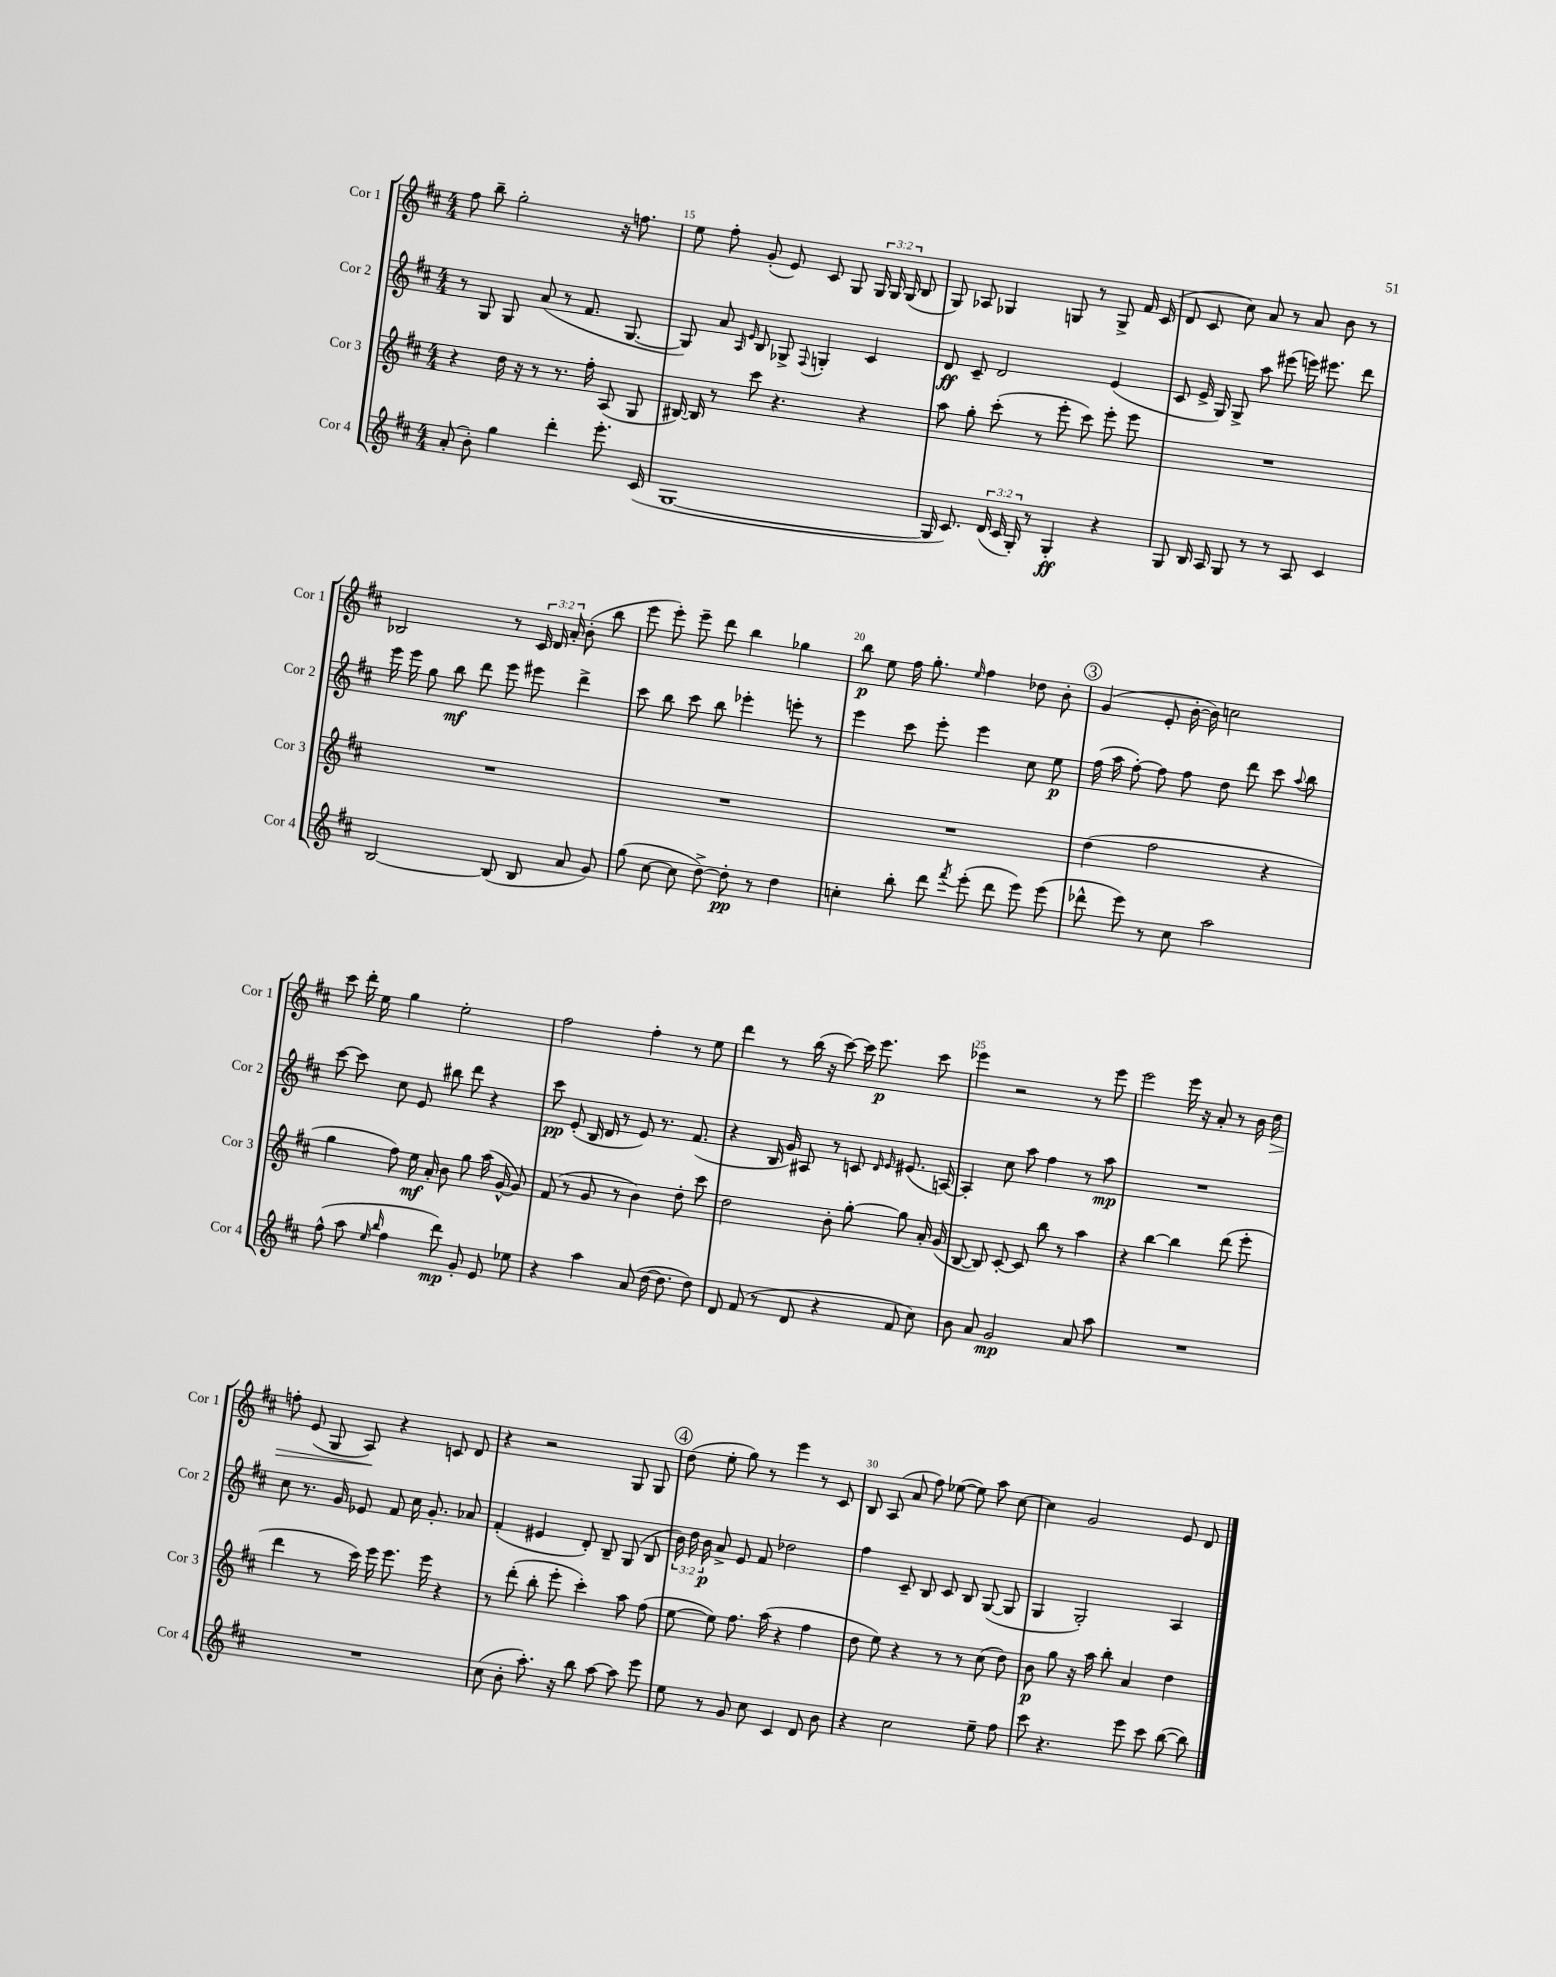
<<
\new StaffGroup <<
\new Staff = "s0" \with { instrumentName = "Cor 1" shortInstrumentName = "Cor 1" } {
    \clef treble \key d \major \numericTimeSignature \time 4/4 \override Staff.TupletNumber.text = #tuplet-number::calc-fraction-text
    \autoBeamOff fis''8 b''8-- g''2-. r16 f''8. |
    e''8 fis''8-. g'8-.( e'8) cis'8 g8 \tuplet 3/2 { g16 g16 g16( } b8 |
    g8) aes8 ges4 g8 r8 g8-> fis'16 cis'16( |
    d'8 cis'8 cis''8) a'8 r8 a'8 b'8 r8 |
    bes2 r8 \tuplet 3/2 { cis'16 d'16 a'16-. } b'8-.( b''8 |
    e'''8 e'''8-.) e'''8-- d'''8 b''4 ges''4 |
    b''8\p e''8 fis''16 g''8.-. \grace { e''16 } fis''4 des''8 b'8-. |
    \mark \markup { \circle "3" } g'4( e'8-. b'16~-. b'16) c''2 |
    cis'''8 d'''16-. e''16 g''4 e''2-. |
    fis''2 fis''4-. r8 e''8 |
    d'''4 r8 b''16( r16 cis'''8~) cis'''16 e'''8.\p cis'''8 |
    ees'''4 r2 r8 ees'''8 |
    e'''2 e'''16 r16 a'8-. r8 b'16 d''16\> |
    f''8-. e'8( g8 a8\!) r4 c'8 d'8 |
    r4 r2 g8 g8 |
    \mark \markup { \circle "4" } d''8( e''8-. g''8) r8 e'''4 r8 cis'8 |
    b8 a8( a'8 fis''8) ees''8~( ees''8) a''8 cis''8~ |
    cis''4 g'2 e'8 d'8 \bar "|." |
}
\new Staff = "s1" \with { instrumentName = "Cor 2" shortInstrumentName = "Cor 2" } {
    \clef treble \key d \major \numericTimeSignature \time 4/4 \override Staff.TupletNumber.text = #tuplet-number::calc-fraction-text
    \autoBeamOff r8 g8 g8 a'8( r8 fis'8. g8.~ |
    g8) a'8 \grace { a16 e'16 } b8 ges8-> \appoggiatura { fis8 } g4-. cis'4 |
    d'8\ff cis'8-- d'2 e'4( |
    cis'8 e'16-> g16) g8-> a''8 eis'''8( e'''16) eis'''8. d'''8 |
    e'''16 e'''16 g''8 b''8\mf d'''8 e'''8 eis'''8 d'''4-> |
    cis'''8 b''8 cis'''8 b''8 ees'''4-. e'''8-. r8 |
    e'''4 cis'''8 e'''8-. e'''4 cis''8 e''8\p |
    \mark \markup { \circle "3" } fis''16( a''16 fis''8~-.) fis''8 fis''8 d''8 d'''8 cis'''8 \appoggiatura { a''8 } b''8 |
    cis'''8~ cis'''8 cis''8 e'8 bis''8 d'''8 r4 |
    cis'''8\pp e'8-.( b16 d'16 r8 e'8) r8. fis'8.( |
    r4 b16 g'16) ais8 r8 c'8 \grace { d'16 e'16 } eis'8.( a16~) |
    a4-. cis''8 a''8 fis''4 r8 a''8\mp |
    R1 |
    cis''8 r8. g'16 ees'8 fis'8 cis''16 g'8.-. aes'8 |
    fis'4-.( eis'4 d'8-.) b8-- g8( b8 |
    \mark \markup { \circle "4" } \tuplet 3/2 { b'16) d''16 b'16\p } a'8-> e'8 fis'8 des''2 |
    fis''4 cis'8-- b8 cis'8 b8 g8~( g8 |
    g4 g2-.) a4 \bar "|." |
}
\new Staff = "s2" \with { instrumentName = "Cor 3" shortInstrumentName = "Cor 3" } {
    \clef treble \key d \major \numericTimeSignature \time 4/4
    \autoBeamOff r4 d''16 r16 r8 r8. fis''16-. a8( g8 |
    bis16~) bis16 r8 cis'''8 r4. r4 |
    a''8 g''8-. cis'''8-.( r8 e'''8-. cis'''8) e'''8-. e'''8 |
    R1 |
    R1 |
    R1 |
    R1 |
    \mark \markup { \circle "3" } d''4( fis''2 r4 |
    g''4 fis''8) e''16\mf a'16-. b'8 g''8 a''16( g'16~-^ g'8) |
    fis'8( r8 g'8 r8 b'4) d''8-. cis'''8 |
    d''2 b'8-. g''8~-. g''8 a'16-. g'16( |
    b8~ b8) cis'8~-. cis'8 b''8 r8 a''4 |
    r4 b''4~ b''4 d'''8( e'''8-. |
    d'''4 r8 cis'''16) e'''16 e'''8. e'''16 r4 |
    r8 d'''8-.( b''8-. e'''8-. cis'''4-.) a''8 fis''8( |
    \mark \markup { \circle "4" } e''8~ e''8) fis''8. a''16( r4 fis''4 |
    d''8 e''8) r4 r8 r8 cis''8( d''8) |
    b'8\p g''8 r16 a''16 b''8-. a'4 d''4 \bar "|." |
}
\new Staff = "s3" \with { instrumentName = "Cor 4" shortInstrumentName = "Cor 4" } {
    \clef treble \key d \major \numericTimeSignature \time 4/4 \override Staff.TupletNumber.text = #tuplet-number::calc-fraction-text
    \autoBeamOff a'8-.( b'8-.) g''4 d'''4-. e'''8.-. cis'16( |
    g1~ |
    g16 cis'8.) \tuplet 3/2 { d'16( cis'16 g16-.) } r8 g4-.\ff r4 |
    g8 b16 a16 g8 r8 r8 a8 cis'4 |
    b2~ b8( b8 a'8 g'8) |
    g''8( cis''8~ cis''8 d''8~->) d''8-.\pp r8 d''4 |
    c''4-. b''8-. d'''8 \acciaccatura { fis'''8 } e'''8-.( d'''8 e'''8) e'''8( |
    \mark \markup { \circle "3" } des'''8-^ e'''8) r8 cis''8 a''2 |
    fis''8-^( a''8 \grace { e''16 b''16 } fis''4 d'''8\mp) g'8-. e'8 ees''8 |
    r4 a''4 a'8( d''16~ d''8. d''8) |
    d'8 fis'8( r8 d'8 r4 fis'8 cis''8) |
    b'8 a'8 g'2\mp a'8 a''8 |
    R1 |
    R1 |
    cis''8( b'8-. a''8.-.) r16 b''8 a''8~ a''8 e'''8 |
    \mark \markup { \circle "4" } e''8 r8 g'8 cis''8 cis'4 d'8 b'8 |
    r4 cis''2 e''8-- fis''8 |
    cis'''8 r4. e'''8 cis'''8 b''8~( b''8) \bar "|." |
}
>>
>>
\layout { \context { \Score currentBarNumber = #14 \override BarNumber.break-visibility = ##(#f #t #t) barNumberVisibility = #(every-nth-bar-number-visible 5) } }
